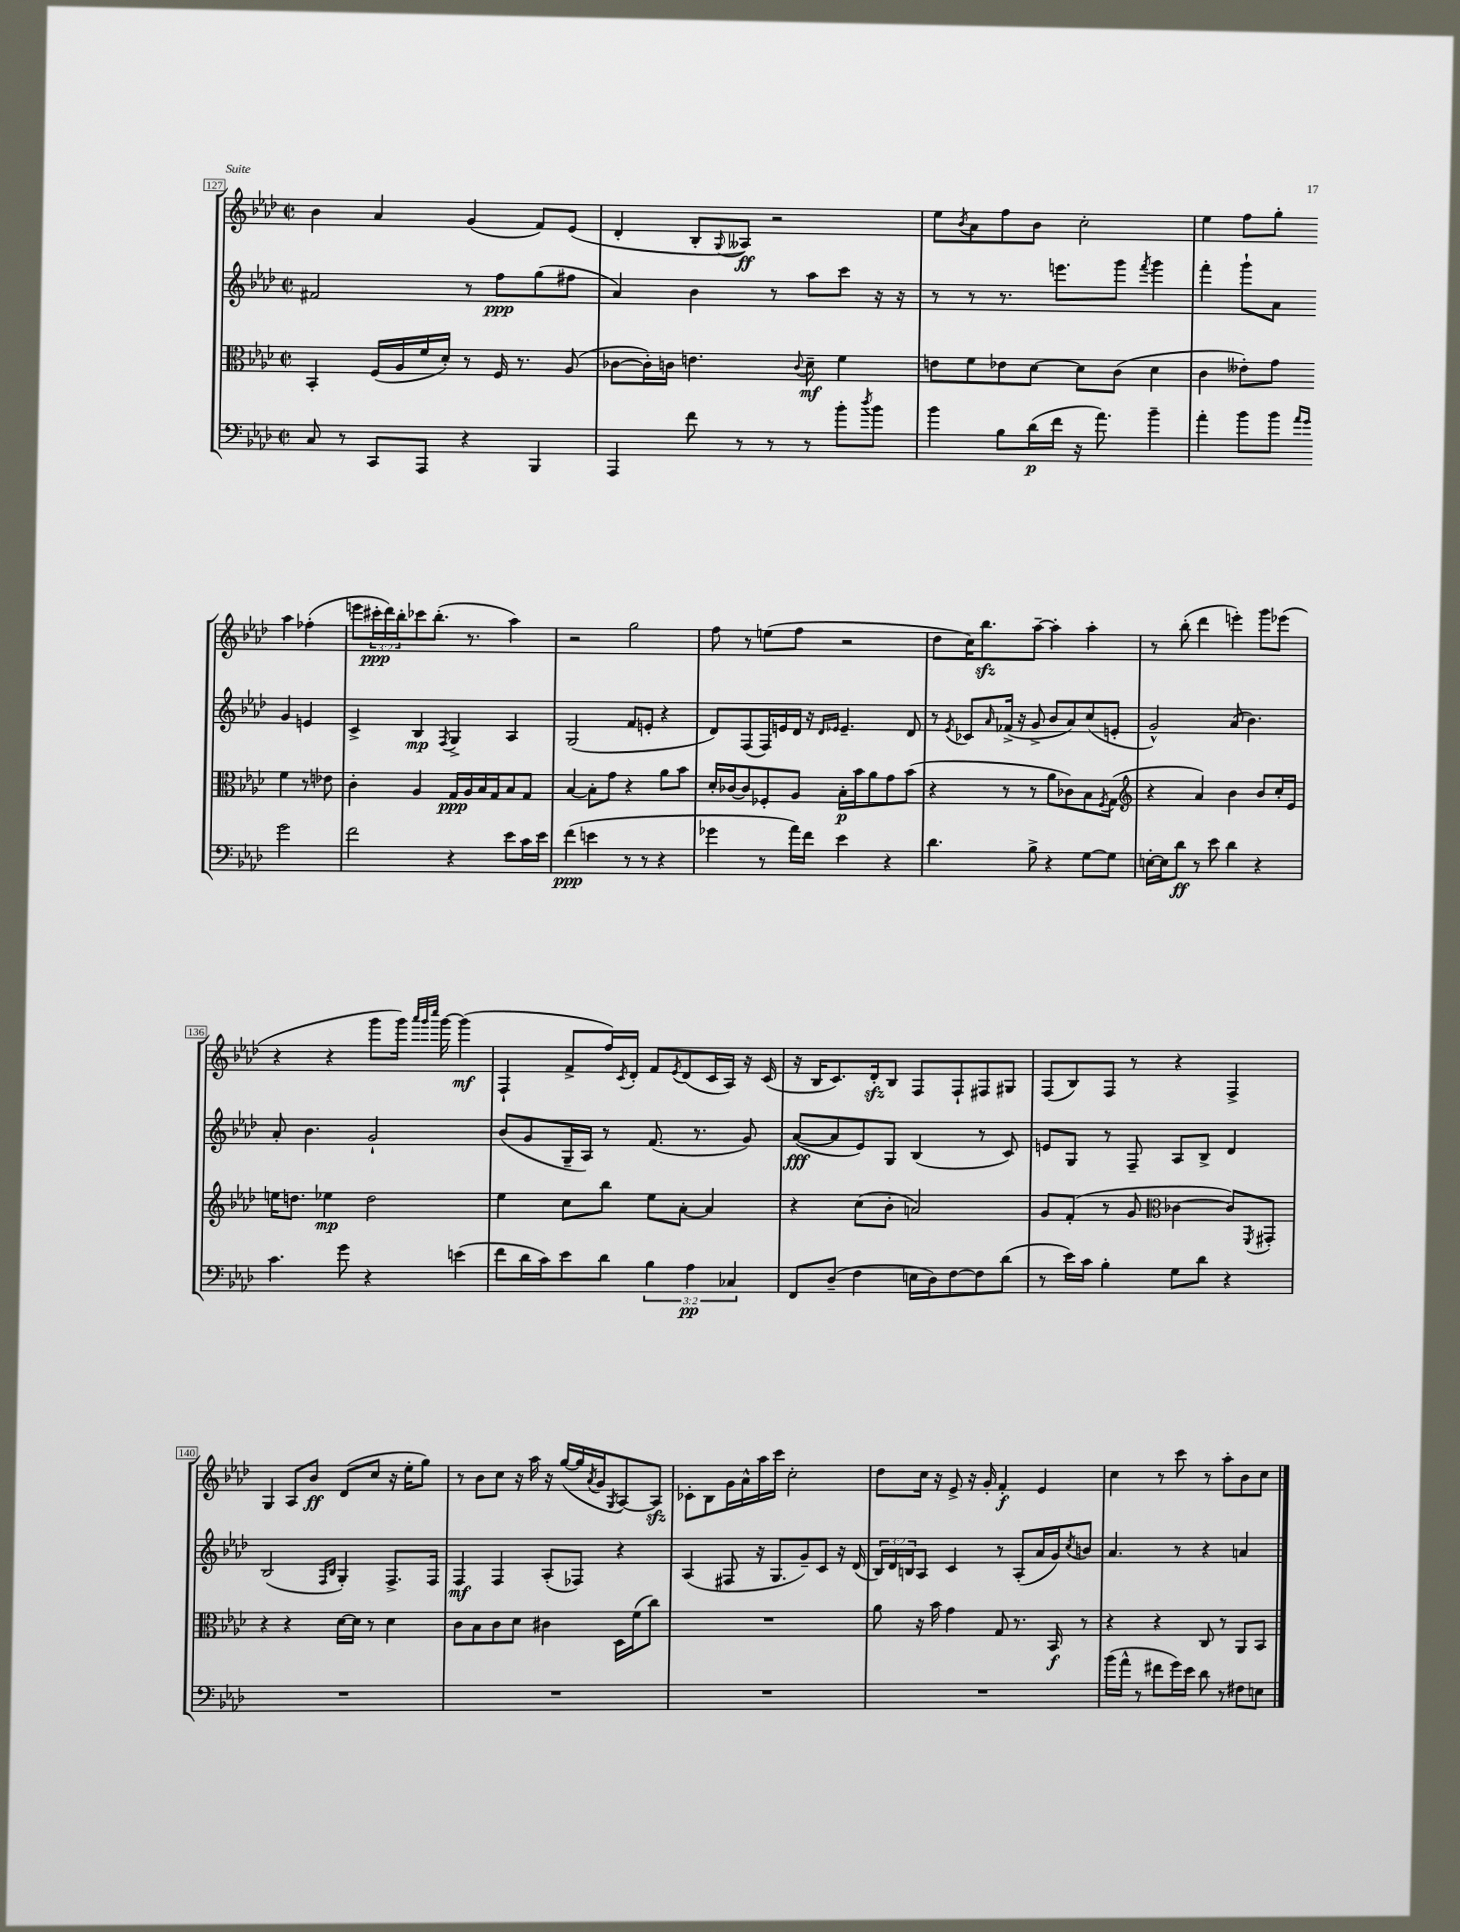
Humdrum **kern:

**kern	**dynam	**kern	**dynam	**kern	**dynam	**kern	**dynam
*part4	*part4	*part3	*part3	*part2	*part2	*part1	*part1
*staff4	*staff4	*staff3	*staff3	*staff2	*staff2	*staff1	*staff1
*clefF4	*	*clefC3	*	*clefG2	*	*clefG2	*
*k[b-e-a-d-]	*	*k[b-e-a-d-]	*	*k[b-e-a-d-]	*	*k[b-e-a-d-]	*
*M2/2	*	*M2/2	*	*M2/2	*	*M2/2	*
*met(c|)	*	*met(c|)	*	*met(c|)	*	*met(c|)	*
=127	=127	=127	=127	=127	=127	=127	=127
8C/	.	4BB-'/	.	2f#X/	.	4b-\	.
8r	.	.	.	.	.	.	.
8CC/L	.	(16F/LL	.	.	.	4a-/	.
.	.	16A-/	.	.	.	.	.
8AAA-/J	.	16f/	.	.	.	.	.
.	.	16d-'/JJ)	.	.	.	.	.
4r	.	8r	.	8r	.	(4g/	.
.	.	16F/	.	8ff\L	ppp	.	.
.	.	8.r	.	.	.	.	.
4BBB-/	.	.	.	(8gg\	.	8f/L)	.
.	.	(8A-/	.	8ff#X\J	.	(8e-/J	.
=128	=128	=128	=128	=128	=128	=128	=128
4AAA-/	.	[8c-X\L	.	4a-/)	.	4d-'/	.
.	.	16c-'\L])	.	.	.	.	.
.	.	16cn\JJ	.	.	.	.	.
8f\	.	4.en\	.	4b-\	.	8B-'/L	.
.	.	.	.	.	.	8qqG/	.
8r	.	.	.	.	.	8A--X/J)	ff
8r	.	.	.	8r	.	2r	.
.	.	8qqc/	.	.	.	.	.
8r	.	8d-~\	mf	8aa-\L	.	.	.
8b-'\L	.	4f\	.	8ccc\J	.	.	.
8qdd-/	.	.	.	.	.	.	.
8b-\J	.	.	.	16r	.	.	.
.	.	.	.	16r	.	.	.
=129	=129	=129	=129	=129	=129	=129	=129
4b-\	.	8en\L	.	8r	.	8ee-\L	.
.	.	.	.	.	.	8qb-/	.
.	.	8f\	.	8r	.	8a-\	.
8B-\L	.	8e-X\	.	8.r	.	8ff\	.
(16d-\L	p	[8d-\J	.	.	.	8b-\J	.
16f\JJ	.	.	.	8.eeen\L	.	.	.
16r	.	8d-\L]	.	.	.	2cc'\	.
8.a-\)	.	.	.	.	.	.	.
.	.	(8c\J	.	8ggg\J	.	.	.
.	.	.	.	8qfff/	.	.	.
4b-~\	.	4d-\	.	4ggg\	.	.	.
=130	=130	=130	=130	=130	=130	=130	=130
4a-'\	.	4c\	.	4fff'\	.	4ee-\	.
8b-\L	.	8e--X'\L)	.	8ggg`\L	.	8ff\L	.
8b-\J	.	8g\J	.	8a-\J	.	8gg'\J	.
16qqa-/LL	.	.	.	.	.	.	.
16qqg/JJ	.	.	.	.	.	.	.
2g\	.	4f\	.	4g/	.	4aa-\	.
.	.	8r	.	4en/	.	(4ff-X'\	.
.	.	8e-X\	.	.	.	.	.
!!LO:LB:g=z
=131	=131	=131	=131	=131	=131	=131	=131
2f\	.	4c'\	.	4c^/	.	8eeen\L	.
.	.	.	.	.	.	24ccc#X'\L	ppp
.	.	.	.	.	.	24ddd-\)	.
.	.	.	.	.	.	24bb-'\J	.
.	.	4A-/	.	4B-/	mp	8ccc-X\	.
.	.	.	.	.	.	(8.bb-'\J	.
.	.	.	.	8qF/	.	.	.
4r	.	16G/LL	ppp	4G^/	.	.	.
.	.	16A-/	.	.	.	8.r	.
.	.	16B-/	.	.	.	.	.
.	.	16G/J	.	.	.	.	.
8e-\L	.	8B-/	.	4A-/	.	4aa-\)	.
16c\L	.	8G/J	.	.	.	.	.
16e-\JJ	.	.	.	.	.	.	.
=132	=132	=132	=132	=132	=132	=132	=132
(4f\	ppp	[4B-/	.	(2G/	.	2r	.
4en\	.	8B-'\L]	.	.	.	.	.
.	.	8g\J	.	.	.	.	.
8r	.	4r	.	8f/L	.	2gg\	.
8r	.	.	.	8en'/J	.	.	.
4r	.	8a-\L	.	4r	.	.	.
.	.	8b-\J	.	.	.	.	.
=133	=133	=133	=133	=133	=133	=133	=133
4g-X\	.	16d-'/LL	.	8d-/L)	.	8ff\	.
.	.	[16c-X/J	.	.	.	.	.
.	.	8c-/]	.	(8F/	.	8r	.
8r	.	8F-X'/	.	16F/L)	.	(8een\L	.
.	.	.	.	16en/	.	.	.
16a-\LL)	.	8A-/J	.	16d-/JJ	.	8ff\J	.
16f\JJ	.	.	.	16r	.	.	.
.	.	.	.	16qqd-/LL	.	.	.
.	.	.	.	16qqe-X/JJ	.	.	.
4e-\	.	16B-'\LL	p	4.e-~/	.	2r	.
.	.	16b-\J	.	.	.	.	.
.	.	8a-\	.	.	.	.	.
4r	.	8g\	.	.	.	.	.
.	.	(8b-\J	.	8d-/	.	.	.
=134	=134	=134	=134	=134	=134	=134	=134
4.d-\	.	4r	.	8r	.	8dd-\L	.
.	.	.	.	8qe-/	.	.	.
.	.	.	.	8c-X/L	.	16cc\K)	.
.	.	.	.	.	.	8.bb-zz\	.
.	.	.	.	16qqa-/	.	.	.
.	.	8r	.	(16f-X^/Jk	.	.	.
.	.	.	.	16r	.	.	.
8B-^\	.	8r	.	8g^/	.	[8aa-~\J	.
4r	.	8a-\L	.	8b-/L	.	4aa-'\]	.
.	.	8c-X\)	.	8a-/)	.	.	.
[8G\L	.	8B-\	.	(8cc/	.	4aa-'\	.
.	.	8qF/	.	.	.	.	.
8G\J]	.	(8G\J	.	8en'/J	.	.	.
=135	=135	=135	=135	=135	=135	=135	=135
*	*	*clefG2	*	*	*	*	*
[16En'\LL	.	4r	.	2g^^/)	.	8r	.
16E\J]	.	.	.	.	.	.	.
8d-\J	ff	.	.	.	.	(8bb-'\	.
8r	.	4a-/)	.	.	.	4ddd-\	.
8e-\	.	.	.	.	.	.	.
4d-\	.	4b-\	.	(8a-/	.	4eeen'\)	.
.	.	.	.	4.b-\)	.	.	.
4r	.	8b-/L	.	.	.	8ggg\L	.
.	.	16cc'/L	.	.	.	(8eee-X\J	.
.	.	16e-/JJ	.	.	.	.	.
!!LO:LB:g=z
=136	=136	=136	=136	=136	=136	=136	=136
4.c\	.	16een\KL	.	8a-'/	.	4r	.
.	.	8.ddn\J	.	.	.	.	.
.	.	.	.	4.b-\	.	.	.
.	.	4ee-X\	mp	.	.	4r	.
8g\	.	.	.	.	.	.	.
4r	.	2dd\	.	2g`/	.	8ggg\L	.
.	.	.	.	.	.	16ggg\Jk)	.
.	.	.	.	.	.	32qqaaa-/LLL	.
.	.	.	.	.	.	32qqggg/	.
.	.	.	.	.	.	32qqcccc/JJJ	.
.	.	.	.	.	.	[16ggg\	.
(4en\	.	.	.	.	.	(4ggg\]	mf
=137	=137	=137	=137	=137	=137	=137	=137
8f\L	.	4ee-\	.	(8b-/L	.	4F`/	.
16d-\L	.	.	.	8g/	.	.	.
16c\J)	.	.	.	.	.	.	.
8e-\	.	8cc\L	.	16G~/L	.	8f^/L	.
.	.	.	.	16A-/JJ)	.	.	.
8d-\J	.	8bb-\J	.	8r	.	16ff/L)	.
.	.	.	.	.	.	8qc/	.
.	.	.	.	.	.	16d-'/JJ	.
6B-\	.	8ee-\L	.	(8.f/	.	8f/L	.
.	.	.	.	.	.	8qe-/	.
.	.	[8a-'\J	.	.	.	(8d-/	.
6A-\	pp	.	.	.	.	.	.
.	.	.	.	8.r	.	.	.
.	.	4a-/]	.	.	.	16c/L	.
.	.	.	.	.	.	16A-/JJ)	.
6C-X/	.	.	.	.	.	.	.
.	.	.	.	8g/)	.	16r	.
.	.	.	.	.	.	(16c/	.
=138	=138	=138	=138	=138	=138	=138	=138
8FF/L	.	4r	.	([8a-/L	fff	16r	.
.	.	.	.	.	.	16B-/KL	.
(8D-~/J	.	.	.	8a-/]	.	8.c/)	.
4F\	.	(8cc\L	.	8e-/)	.	.	.
.	.	.	.	.	.	16d-zz'/k	.
.	.	8b-'\J	.	8G/J	.	8B-/J	.
16En\LL	.	2an/)	.	(4B-/	.	8F/L	.
16D-\J)	.	.	.	.	.	.	.
[8F\	.	.	.	.	.	8F`/	.
8F\]	.	.	.	8r	.	8F#X/	.
(8d-\J	.	.	.	8c/)	.	8G#X/J	.
=139	=139	=139	=139	=139	=139	=139	=139
8r	.	8g/L	.	8en/L	.	(8F/L	.
16e-\LL)	.	(8f'/J	.	8G/J	.	8B-/)	.
16c\JJ	.	.	.	.	.	.	.
4B-'\	.	8r	.	8r	.	8F/J	.
.	.	8g/	.	8F~/	.	8r	.
*	*	*clefC3	*	*	*	*	*
8G\L	.	[4c-X\	.	8A-/L	.	4r	.
8d-\J	.	.	.	8B-^/J	.	.	.
4r	.	8c-/L])	.	4d-/	.	4F^/	.
.	.	8qFF/	.	.	.	.	.
.	.	8GG#X'/J	.	.	.	.	.
!!LO:LB:g=z
=140	=140	=140	=140	=140	=140	=140	=140
1r	.	4r	.	(2B-/	.	4G/	.
.	.	4r	.	.	.	8A-/L	.
.	.	.	.	.	.	8b-/J	ff
.	.	.	.	16qqF/LL	.	.	.
.	.	.	.	16qqB-/JJ	.	.	.
.	.	[16d-\LL	.	4G'/)	.	(8d-/L	.
.	.	16d-\JJ]	.	.	.	.	.
.	.	8r	.	.	.	8cc/J	.
.	.	4d-\	.	8.F^/L	.	16r	.
.	.	.	.	.	.	16ee-'\KL	.
.	.	.	.	.	.	8gg\J)	.
.	.	.	.	16F/Jk	.	.	.
=141	=141	=141	=141	=141	=141	=141	=141
1r	.	8c\L	.	4F/	mf	8r	.
.	.	8B-\	.	.	.	8b-\L	.
.	.	8c\	.	4F/	.	8cc\J	.
.	.	8d-\J	.	.	.	16r	.
.	.	.	.	.	.	16aa-\	.
.	.	4c#X\	.	(8A-'/L	.	16r	.
.	.	.	.	.	.	([16gg/LL	.
.	.	.	.	8F-X/J)	.	16gg/]	.
.	.	.	.	.	.	8qa-/	.
.	.	.	.	.	.	16g/J	.
.	.	.	.	.	.	8qG/	.
.	.	16D-\LL	.	4r	.	[8A-/)	.
.	.	(16f\J	.	.	.	.	.
.	.	8cc\J)	.	.	.	8A-zz/J]	.
=142	=142	=142	=142	=142	=142	=142	=142
1r	.	1r	.	(4A-/	.	8c-X'\L	.
.	.	.	.	.	.	8B-\	.
.	.	.	.	8F#X/	.	16g\L	.
.	.	.	.	.	.	16a-^^\	.
.	.	.	.	16r	.	16aa-\	.
.	.	.	.	8.G/L	.	16ccc\JJ	.
.	.	.	.	.	.	2cc'\	.
.	.	.	.	8g~/)	.	.	.
.	.	.	.	8c/J	.	.	.
.	.	.	.	16r	.	.	.
.	.	.	.	(16d-/	.	.	.
=143	=143	=143	=143	=143	=143	=143	=143
1r	.	8a-\	.	24B-/LL)	.	8dd-\L	.
.	.	.	.	24d-/	.	.	.
.	.	.	.	24Bn/J	.	.	.
.	.	16r	.	8A-/J	.	16cc\Jk	.
.	.	16b-\	.	.	.	16r	.
.	.	4g\	.	4c/	.	8e-^/	.
.	.	.	.	.	.	16r	.
.	.	.	.	.	.	16g'/	.
.	.	8G/	.	8r	.	4f'/	f
.	.	8.r	.	(8A-'/L	.	.	.
.	.	.	.	16a-/L	.	4e-/	.
.	.	16BB-/	f	16g/J)	.	.	.
.	.	.	.	8qcc/	.	.	.
.	.	8r	.	8bn/J	.	.	.
=144	=144	=144	=144	=144	=144	=144	=144
(16b-\LL	.	4r	.	4.a-/	.	4cc\	.
16a-^^\JJ	.	.	.	.	.	.	.
8r	.	.	.	.	.	.	.
8f#X\L	.	4r	.	.	.	8r	.
16g\L)	.	.	.	8r	.	8ccc\	.
16e-\JJ	.	.	.	.	.	.	.
8d-\	.	8C/	.	4r	.	8r	.
8r	.	8r	.	.	.	8aa-'\L	.
8F#X\L	.	8AA-/L	.	4an/	.	8b-\	.
8En\J	.	8BB-/J	.	.	.	8cc\J	.
==	==	==	==	==	==	==	==
*-	*-	*-	*-	*-	*-	*-	*-
